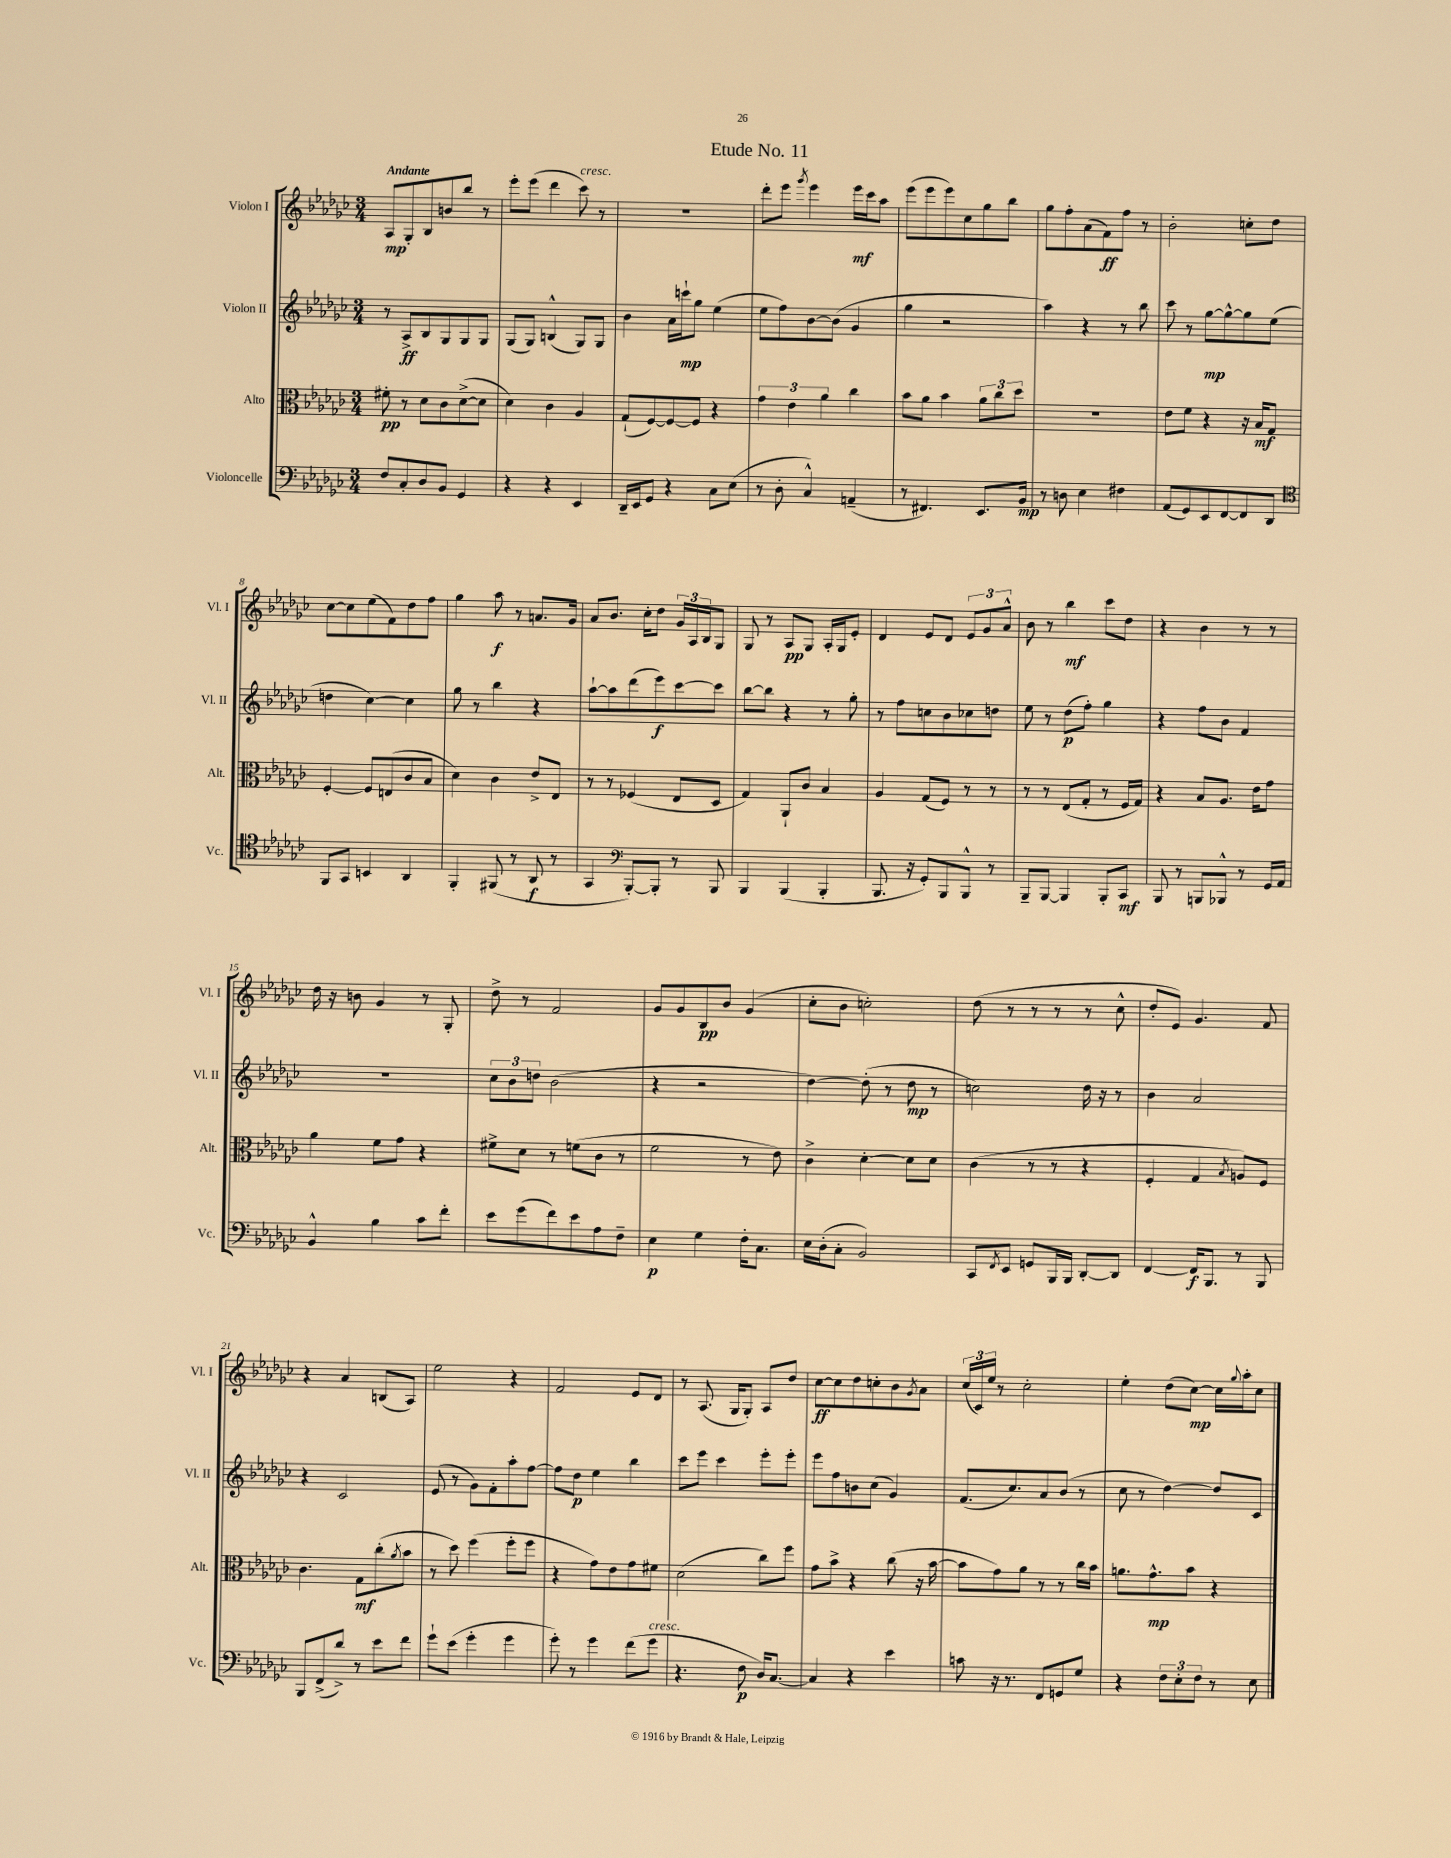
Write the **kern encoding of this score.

**kern	**kern	**kern	**kern
*staff4	*staff3	*staff2	*staff1
*clefF4	*clefC3	*clefG2	*clefG2
*k[b-e-a-d-g-c-]	*k[b-e-a-d-g-c-]	*k[b-e-a-d-g-c-]	*k[b-e-a-d-g-c-]
*M3/4	*M3/4	*M3/4	*M3/4
8F	8f#'	8r	8A-
8C-'	8r	8A-^	8G-'
8D-	8d-	8B-	8B-
8BB-	8c-	8G-	8b
4GG-	([8d-^	8G-	8bb-
.	8d-]	8G-	8r
=	=	=	=
4r	4d-)	(8G-	8eee-'
.	.	8G-)	(8eee-
4r	4c-	(4B^^	4ddd-
4EE-	4A-	8G-)	8ccc-)
.	.	8G-	8r
=	=	=	=
16DD-~	(8G-`	4b-	2.r
16EE-	.	.	.
8GG-	[8F)	.	.
4r	8F_	16a-	.
.	.	16ccc`	.
.	8F]	8gg-	.
8C-	4r	(4ee-	.
(8E-	.	.	.
=	=	=	=
8r	6g-	8ee-	8ddd-'
8D-'	.	8ff)	8eee-
.	6e-	.	.
.	.	.	8qggg-
4C-^^)	.	[8b-	4eee-
.	6a-	.	.
.	.	(8b-]	.
(4AA~	4cc-	4g-	16eee-
.	.	.	16ccc-
.	.	.	8aa-
=	=	=	=
8r	8b-	4gg-	(8eee-
4.FF#)	8a-	.	8eee-
.	4b-	2r	8eee-)
.	.	.	8cc-
8.EE-	12a-	.	8gg-
.	12cc-	.	.
.	.	.	8bb-
.	12dd-	.	.
16BB-	.	.	.
=	=	=	=
8r	2.r	4aa-)	8gg-
8D	.	.	8ff'
4E-	.	4r	(8a-
.	.	.	8f)
4F#	.	8r	8ff
.	.	8bb-	8r
=	=	=	=
(8AA-	8e-	8ccc-	2b-'
8GG-)	8f	8r	.
8EE-	4r	[8gg-	.
[8FF	.	8gg-^^_	.
8FF]	16r	8gg-]	8cc'
.	16B-	.	.
8DD-	8G-	(8ee-	8dd-
=	=	=	=
*clefC4	*	*	*
8FF	[4F'	4dd	[8cc-
8GG-	.	.	8cc-]
4BB	8F]	[4cc-)	(8ee-
.	(8E	.	8f)
4AA-	8c-	4cc-]	8dd-
.	8B-	.	8ff
=	=	=	=
4FF'	4d-)	8gg-	4gg-
.	.	8r	.
(8FF#	4c-	4bb-	8aa-
8r	.	.	8r
8AA-	8e-^	4r	8.a
8r	8E-	.	.
.	.	.	16g-
=	=	=	=
4GG-	8r	[8aa-`	8a-
.	8r	8aa-]	8.b-
*clefF4	*	*	*
[8BBB-')	(4F-	(8ddd-	.
.	.	.	16cc-'
8BBB-']	.	8eee-)	8dd-
8r	8E-	[8ccc-	24g-
.	.	.	24A-
.	.	.	24B-
8BBB-	8D-	8ccc-]	8G-
=	=	=	=
4BBB-	4G-)	[8bb-	8G-
.	.	8bb-]	8r
(4BBB-	8AA-`	4r	8A-
.	8c-	.	8G-
4BBB-'	4B-	8r	16A-'
.	.	.	16G-
.	.	8gg-'	8e-'
=	=	=	=
8.BBB-	4A-	8r	4d-
.	.	8ff	.
16r	.	.	.
8GG-')	(8G-	8cc	8e-
8BBB-	8F)	8b-	8d-
8BBB-^^	8r	8cc-	12e-
.	.	.	12g-
8r	8r	8dd	.
.	.	.	12a-^^
=	=	=	=
8BBB-~	8r	8ee-	8b-
[8BBB-	8r	8r	8r
4BBB-]	(8E-	(8dd-	4bb-
.	8G-'	8ff')	.
8BBB-'	8r	4gg-	8ccc-
8CC-	16F	.	8dd-
.	16G-)	.	.
=	=	=	=
8BBB-	4r	4r	4r
8r	.	.	.
8BBB	8B-	8ff	4b-
8BBB-^^	8.A-	8b-	.
8r	.	4f	8r
.	16e-	.	.
16GG-	8g-	.	8r
16AA-	.	.	.
=	=	=	=
4BB-^^	4a-	2.r	16dd-
.	.	.	16r
.	.	.	8b
4B-	8f	.	4g-
.	8g-	.	.
8c-	4r	.	8r
8f'	.	.	8G-'
=	=	=	=
8e-	8f#^	12cc-	8dd-^
.	.	12b-	.
(8g-	8d-	.	8r
.	.	12dd	.
8f)	8r	(2b-	2f
8e-	(8f	.	.
8A-	8c-	.	.
8F~	8r	.	.
=	=	=	=
4E-	2f	4r	8g-
.	.	.	8g-
4G-	.	2r	8B-
.	.	.	8b-
16F'	8r	.	(4g-
8.C-	.	.	.
.	8e-)	.	.
=	=	=	=
16E-	4c-^	[4dd-)	8cc-'
(16D-'	.	.	.
8C-'	.	.	8b-
2BB-)	[4d-'	(8dd-']	2cc')
.	.	8r	.
.	8d-]	8dd-	.
.	8d-	8r	.
=	=	=	=
8CC-	(4c-	2cc)	(8dd-
8qFF	.	.	.
8EE-	.	.	8r
8GG	8r	.	8r
16BBB-	8r	.	8r
16BBB-	.	.	.
[8DD-'	4r	16dd-	8r
.	.	16r	.
8DD-]	.	8r	8cc-^^
=	=	=	=
[4FF	4F'	4b-	8dd-'
.	.	.	8e-)
16FF]	4G-	2a-	4.g-
8.BBB-	.	.	.
.	8qB-	.	.
8r	8A)	.	.
8BBB-	8F	.	8f
=	=	=	=
8BBB-	4.c-	4r	4r
(8FF^	.	.	.
8d-^)	.	2c-	4a-
8r	8G-	.	.
8e-	(8cc-'	.	(8B
.	8qa-	.	.
8f	8b-	.	8A-)
=	=	=	=
8g-`	8r	(8e-	2ee-
(8e-	8dd-)	8r	.
4g-'	(4ff	8g-)	.
.	.	8f'	.
4g-	8ff'	8aa-'	4r
.	8ff	[8ff	.
=	=	=	=
8g-')	4r	8ff]	2f
8r	.	8dd-	.
4g-	8g-)	4ee-	.
.	8e-	.	.
(8f	8g-	4bb-	8e-
8g-	8f#	.	8d-
=	=	=	=
4.r	(2d-	8ccc-	8r
.	.	8eee-	(8.A-
.	.	4ccc-	.
.	.	.	16G-
8F	.	.	8G-')
16D-)	8cc-)	8eee-'	8A-
[8.C-	.	.	.
.	8ff	8eee-'	8dd-
=	=	=	=
4C-]	8g-	8eee-	[8cc-
.	8b-^	8ff	8cc-]
4r	4r	8b	8dd-
.	.	(8cc-	8cc'
4e-	(8cc-	4g-)	8b-
.	.	.	8qg-
.	16r	.	8a-
.	[16b-	.	.
=	=	=	=
8c	8b-]	(8.f	(24cc-
.	.	.	24c-)
.	.	.	24ee-
16r	8g-)	.	8r
8.r	.	8.cc-)	.
.	8a-	.	2cc-'
8FF	8r	8a-	.
8GG	8r	(8b-	.
8G-	16cc-	8r	.
.	16b-	.	.
=	=	=	=
4r	8.a	8cc-	4ee-'
.	.	8r	.
.	8.g-^^	.	.
12F	.	[4dd-)	(8dd-
12E-'	.	.	.
.	8b-	.	[8cc-)
12F	.	.	.
8r	4r	8dd-]	16cc-]
.	.	.	8qqgg-
.	.	.	16aa-'
8E-	.	8c-	8cc-
==	==	==	==
*-	*-	*-	*-
